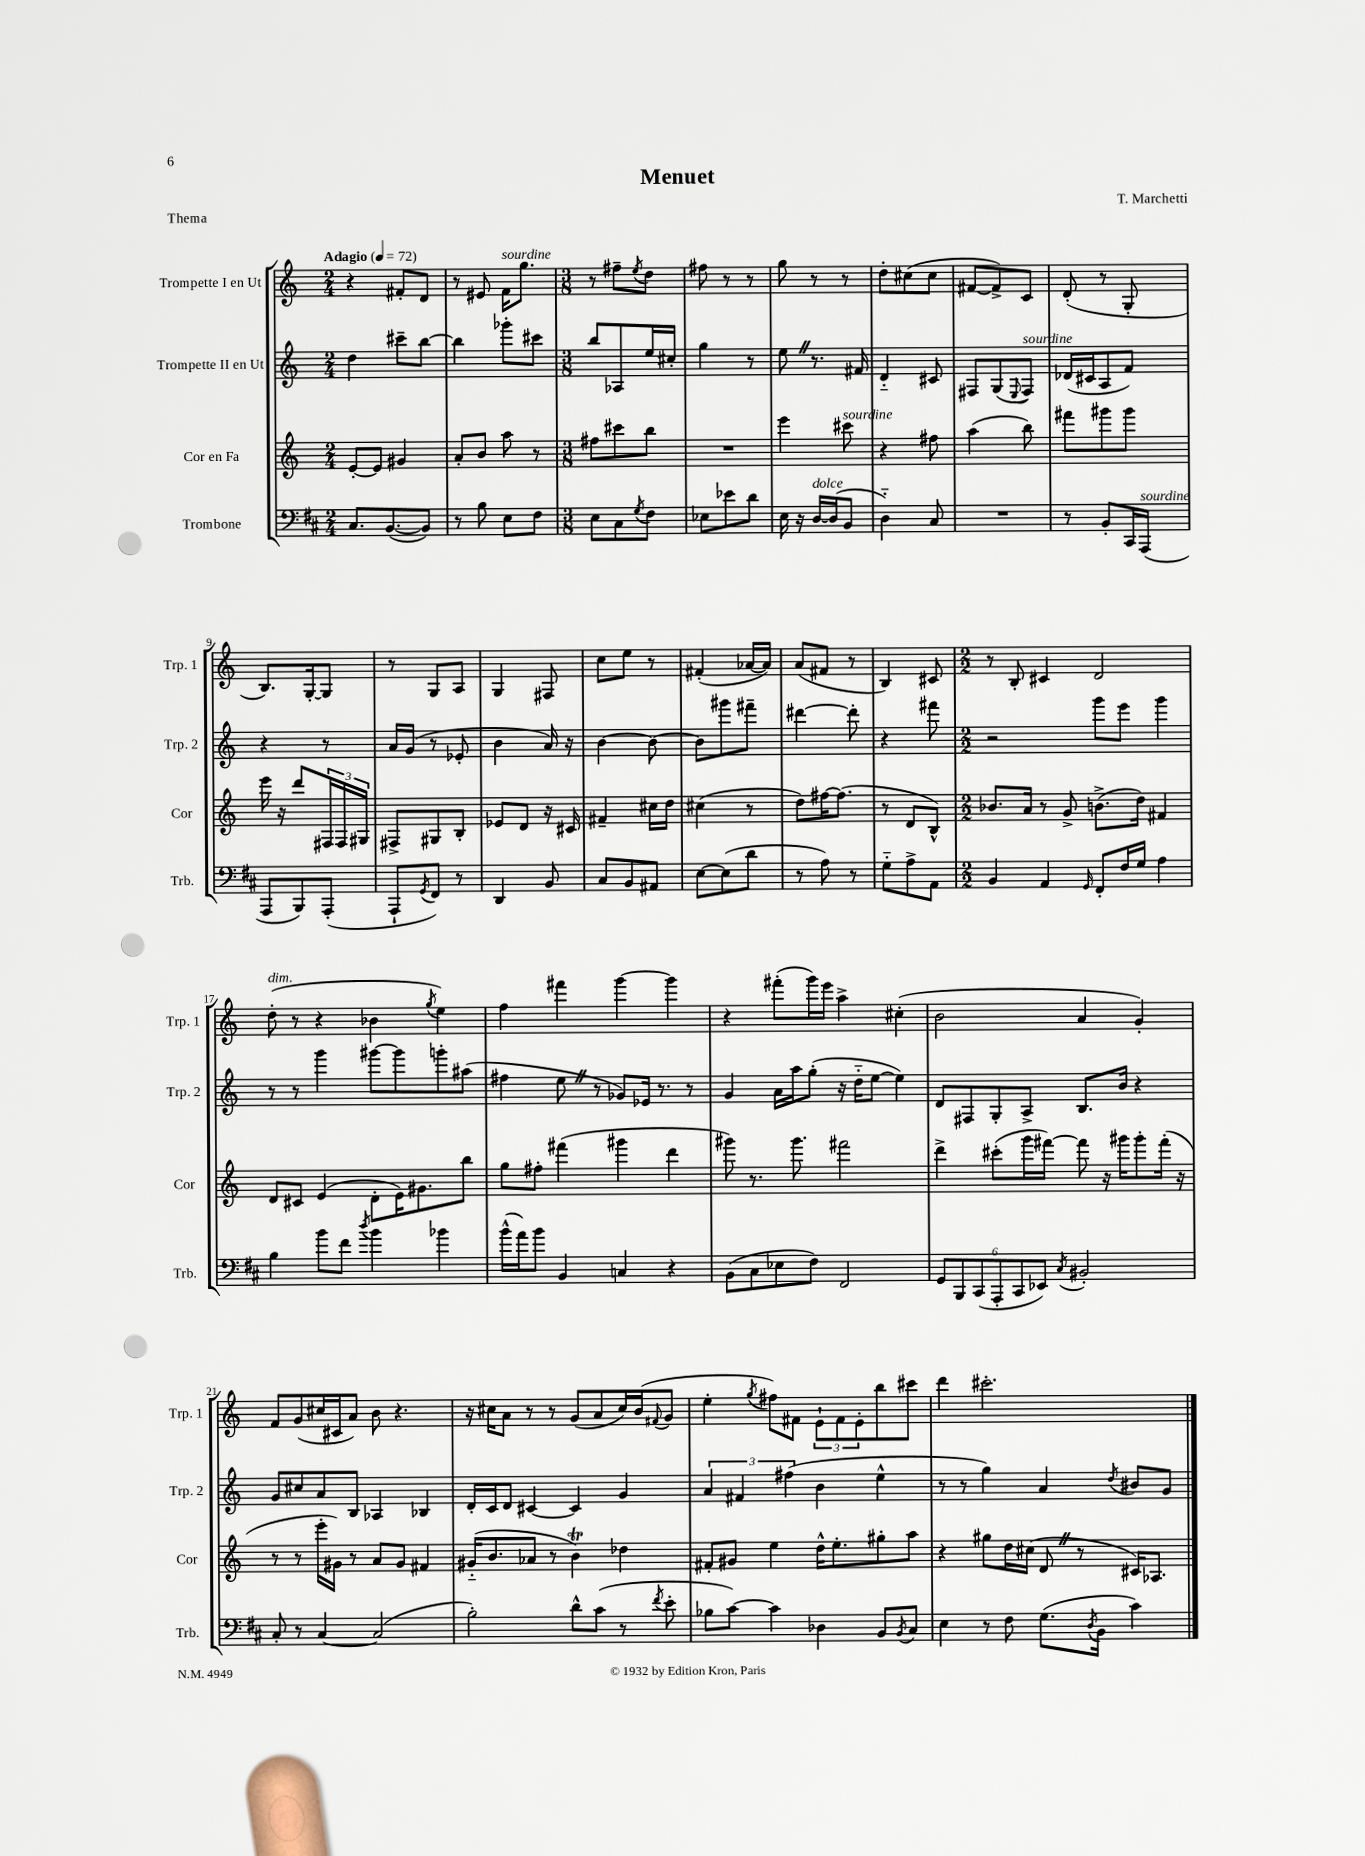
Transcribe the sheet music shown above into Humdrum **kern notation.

**kern	**kern	**kern	**kern
*staff4	*staff3	*staff2	*staff1
*clefF4	*clefG2	*clefG2	*clefG2
*k[f#c#]	*k[]	*k[]	*k[]
*M2/4	*M2/4	*M2/4	*M2/4
*MM72	*MM72	*MM72	*MM72
8.C#	[8e'	4dd	4r
.	8e]	.	.
([8.BB	.	.	.
.	4g#	8ccc#~	8f#'
8BB])	.	[8bb	8d
=	=	=	=
8r	8a'	4bb]	8r
8B	8b	.	8e#
8E	8aa	8ggg-'	16f
.	.	.	8.gg
8F#	8r	8ccc#	.
=	=	=	=
*M3/8	*M3/8	*M3/8	*M3/8
8E	8ff#	8bb	8r
8C#	8ccc#	8A-	8ff#~
8qG	.	.	8qee
8F#	8bb	16ee	8dd
.	.	16cc#'	.
=	=	=	=
8E-	4.r	4gg	8ff#
8e-	.	.	8r
8d	.	8r	8r
=	=	=	=
16E	4eee	8ee	8gg
16r	.	.	.
[16D	.	8.r	8r
(16D]	.	.	.
8BB	8ccc#	.	8r
.	.	16f#	.
=	=	=	=
4D'~)	4r	4d'~	8dd'
.	.	.	(8cc#
8C#	8ff#	8c#	8cc#
=	=	=	=
4.r	(4aa	8F#	[8f#
.	.	(8G	8f#^])
.	.	8qqE	.
.	8bb)	8F#)	8c
=	=	=	=
8r	8fff#	(16d-	(8d'
.	.	16c#	.
8BB'	8ggg#	8A	8r
16CC#	8ggg#	8f)	8G'
(16AAA	.	.	.
=	=	=	=
8AAA	16eee	4r	8.B)
.	16r	.	.
8BBB)	8ddd	.	.
.	.	.	[16G'
(8AAA'	24F#	8r	8G]
.	24F#	.	.
.	24G#	.	.
=	=	=	=
8AAA`	8F#^	16a	8r
.	.	(16g	.
8qGG	.	.	.
8FF#)	8G#	8r	8G
8r	8B'	8e-'	8A
=	=	=	=
4DD	8e-	4b	4G
.	8d	.	.
8BB	16r	16a)	8F#
.	16c#	16r	.
=	=	=	=
8C#	4f#~	[4b	8cc
8BB	.	.	8ee
8AA#	16cc#	8b_	8r
.	16dd	.	.
=	=	=	=
[8E	(4cc#	8b]	(4f#'
(8E]	.	8ggg#	.
8d	8r	8fff#~	[16a-
.	.	.	16a-])
=	=	=	=
8r	8dd)	[4ddd#	(8a
8A)	[16ff#	.	8f#
.	(8.ff#]	.	.
8r	.	8ddd#']	8r
=	=	=	=
8G'~	8r	4r	4B)
8A^	8d	.	.
8AA	8B^^)	8fff#	8c#
=	=	=	=
*M2/2	*M2/2	*M2/2	*M2/2
4BB	8.b-	2r	8r
.	.	.	8B'
.	16a	.	.
4AA	8r	.	4c#
.	8g^	.	.
16qqGG	.	.	.
8FF#'	(8.b^	8ggg	2d
16F#	.	8eee	.
16G	16dd)	.	.
4A	4f#	4ggg	.
=	=	=	=
4B	8d	8r	(8dd'
.	8c#	8r	8r
8b	(4e	4ggg	4r
8f#	.	.	.
8qdd	.	.	.
4b	8d'	[8ggg#	4b-
.	16e)	8ggg#]	.
.	8.g#	.	.
.	.	.	8qgg
4b-	.	8ggg'	4ee)
.	8bb	(8aa#	.
=	=	=	=
(16b^^	8gg	4ff#	4ff
16a)	.	.	.
8b	8ff#'	.	.
4BB	(4fff#	8ee	4fff#
.	.	8r	.
4C	4ggg#	8g-)	[4ggg
.	.	16e-	.
.	.	8.r	.
4r	4ddd	.	4ggg]
.	.	8r	.
=	=	=	=
(8BB	8ggg#)	4g	4r
8C#	8.r	.	.
8E-	.	16a	(8fff#'
.	8.ggg#	16aa	.
8F#)	.	(8gg'	16ggg)
.	.	.	16eee
2FF#	2fff#	16r	4aa^
.	.	16dd'~	.
.	.	[8ee	.
.	.	4ee])	(4cc#'
=	=	=	=
12GG	4ddd^	8d	2b
12BBB	.	.	.
.	.	8F#	.
(12CC#	.	.	.
12AAA'	(8ccc#'	8G'	.
12CC#	.	.	.
.	16ggg	8A^	.
12EE-)	.	.	.
.	[16fff#)	.	.
8qC#	.	.	.
2BB#'	8fff#]	8.B	4a
.	16r	.	.
.	16ggg#	16b	.
.	8ggg#'	4r	4g')
.	(16fff#'	.	.
.	16r	.	.
=	=	=	=
8C#'	8r	8g	8f
8r	8r	8cc#	(8g
[4C#	16eee'	8a	16cc#
.	16g#)	.	16c#
.	8r	8B	8a)
(2C#]	8a	4A-	8b
.	8g#	.	4.r
.	4f#	4B-	.
=	=	=	=
2B')	(16g#'~	16d'	16r
.	8.b	16c	16cc#
.	.	8d	8a
.	8a-	[4c#	8r
.	8r	.	8r
8d^^	4b)	4c#]	(8g
(8c#	.	.	8a
8r	4dd-	4g	16cc#)
.	.	.	(16b
8qf#	.	.	8qqf#
8e'	.	.	8g
=	=	=	=
8B-	8f#'	6a	4ee'
[8c#)	8g#	.	.
.	.	6f#	.
.	.	.	8qgg
4c#]	4ee	.	8ff#)
.	.	(6ff#	.
.	.	.	8f#
4D-	16dd^^	4b	12e`
.	8.ee'	.	.
.	.	.	12f#
.	.	.	12e'
8BB	8gg#'	4ee^^	8bb
8qBB	.	.	.
8C#	8aa	.	8ccc#
=	=	=	=
4E	4r	8r	4ddd
.	.	8r	.
8r	8gg#	4gg)	2.ccc#'
8F#	16dd	.	.
.	(16cc#	.	.
(8.G	8d	4a	.
.	8r	.	.
8qD	.	.	.
16BB	.	.	.
.	.	8qdd	.
4c#)	16c#)	8b#	.
.	8.A-	.	.
.	.	8g	.
==	==	==	==
*-	*-	*-	*-
